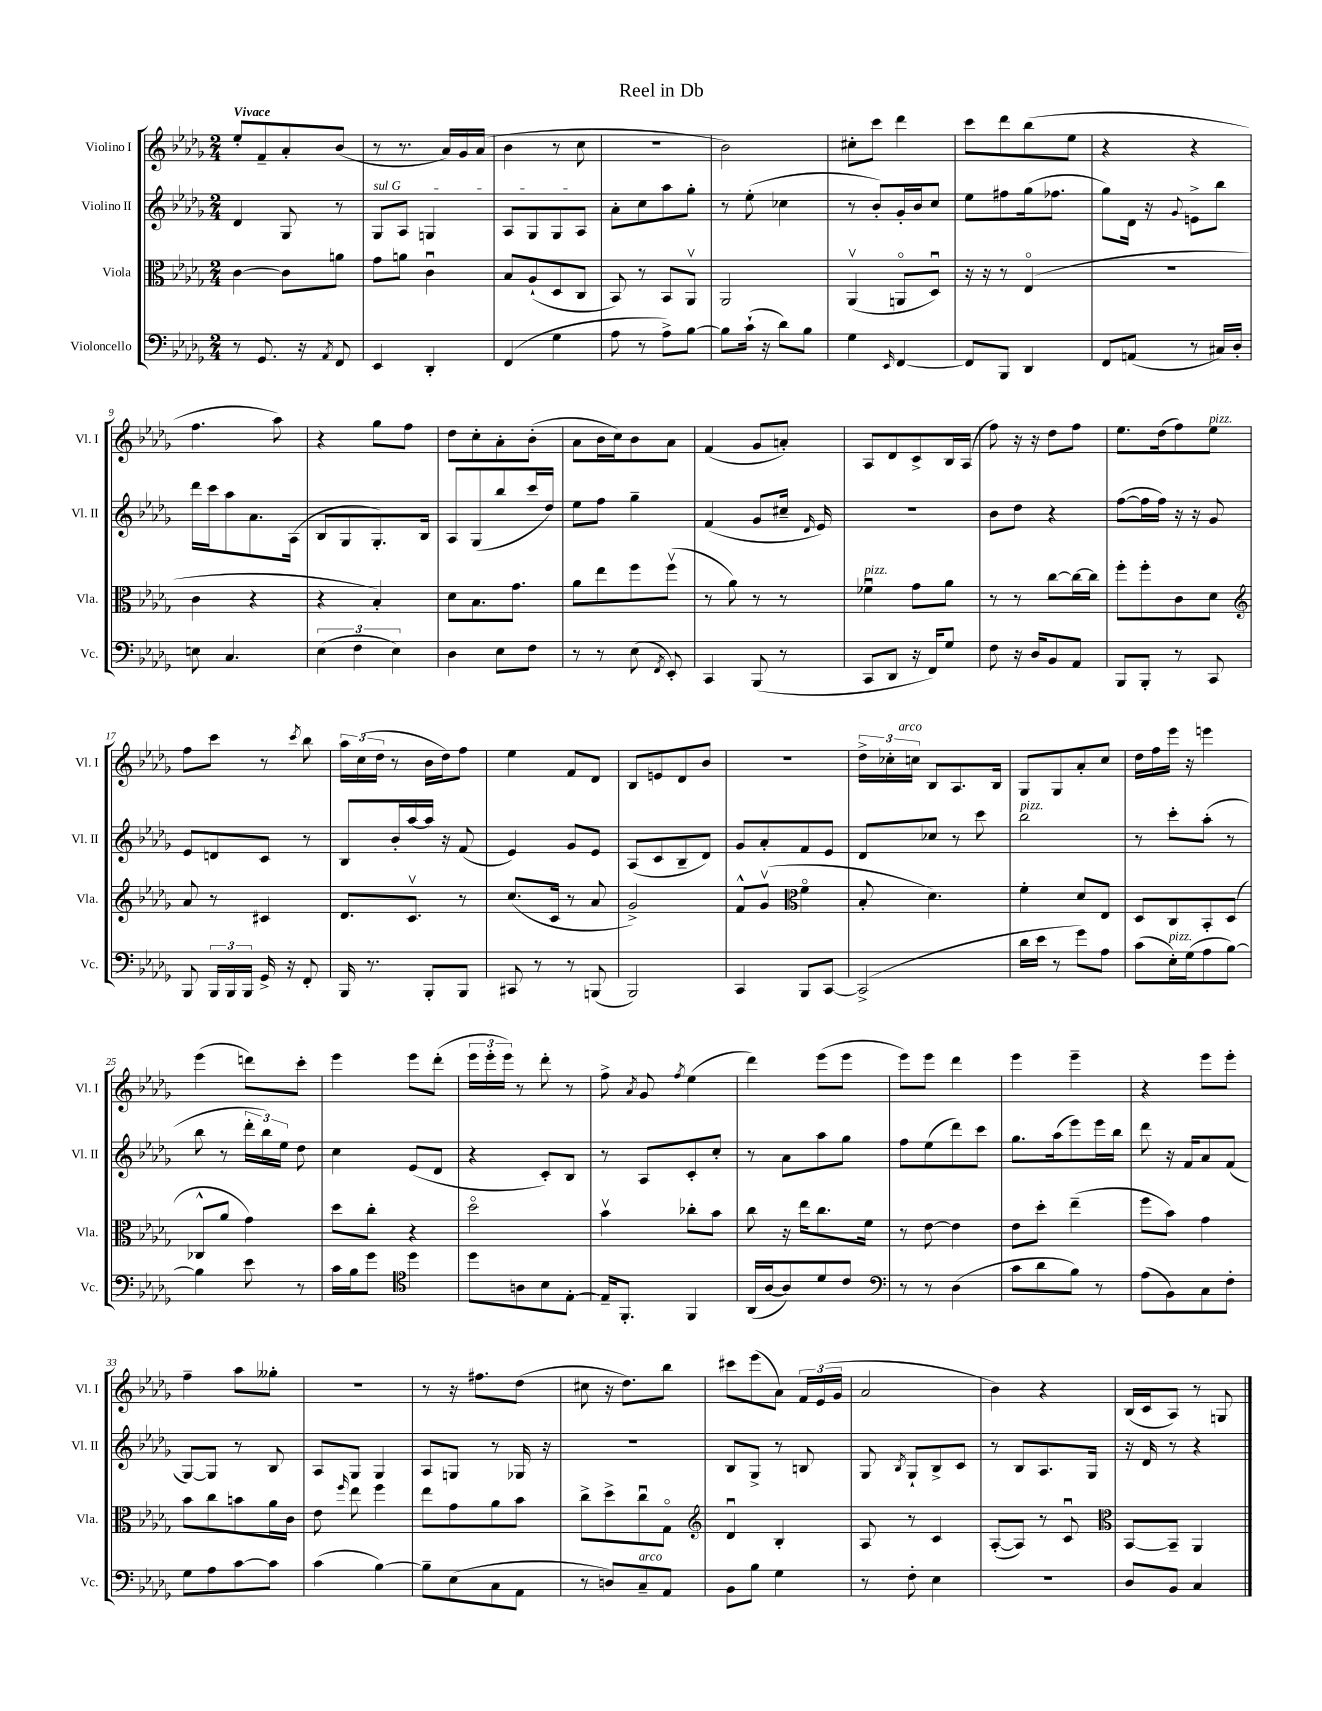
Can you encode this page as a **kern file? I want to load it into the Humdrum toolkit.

**kern	**kern	**kern	**kern
*staff4	*staff3	*staff2	*staff1
*clefF4	*clefC3	*clefG2	*clefG2
*k[b-e-a-d-g-]	*k[b-e-a-d-g-]	*k[b-e-a-d-g-]	*k[b-e-a-d-g-]
*M2/4	*M2/4	*M2/4	*M2/4
8r	[4c	4d-	8ee-'
8.GG-	.	.	8f~
.	8c]	8G-	8a-'
16r	.	.	.
8qAA-	.	.	.
8FF	8a	8r	(8b-
=	=	=	=
4EE-	8g-	8G-	8r
.	8a	8A-	8.r
4DD-'	4cu	4G	.
.	.	.	16a-)
.	.	.	16g-
.	.	.	(16a-
=	=	=	=
(4FF	8B-	8A-	4b-
.	(8A-`	8G-	.
4G-	8D-	8G-	8r
.	8C	8A-	8cc
=	=	=	=
8A-	8BB-)	8a-'	2r
8r	8r	8cc	.
8A-^)	8BB-	8aa-	.
[8B-	8AA-v	8gg-'	.
=	=	=	=
8B-]	2AA-	8r	2b-)
(16c`	.	(8ee-'	.
16r	.	.	.
8d-)	.	4cc-	.
8B-	.	.	.
=	=	=	=
4G-	(4AA-v	8r	8cc#'
.	.	8b-')	8ccc
16qqEE-	.	.	.
[4FF	8AAo	16g-'	4ddd-
.	.	16b-	.
.	8D-u)	8cc	.
=	=	=	=
8FF]	16r	8ee-	8ccc
.	16r	.	.
8BBB-	8r	8ff#	8ddd-
4DD-	(4E-o	(16gg-	(8bb-
.	.	8.ff-	.
.	.	.	8ee-
=	=	=	=
8FF	2r	8gg-)	4r
(8AA	.	16d-	.
.	.	16r	.
.	.	8qqg-	.
8r	.	8e^	4r
16C#)	.	8bb-	.
16D-'	.	.	.
=	=	=	=
8E	4c	16ddd-	4.ff
.	.	16ccc	.
4.C	.	8aa-	.
.	4r	8.a-	.
.	.	.	8aa-)
.	.	(16A-	.
=	=	=	=
(6E-	4r	8B-	4r
.	.	8G-	.
6F	.	.	.
.	4B-')	8.G-')	8gg-
6E-)	.	.	.
.	.	.	8ff
.	.	16B-	.
=	=	=	=
4D-	8d-	8A-	8dd-
.	8.B-	(8G-	8cc'
8E-	.	8bb-	8a-'
.	8.g-	.	.
8F	.	16ccc	(8b-'
.	.	16dd-)	.
=	=	=	=
8r	8a-	8ee-	8a-
8r	8ee-	8ff	16b-
.	.	.	16cc)
(8E-	8ff	4gg-~	8b-
8qFF	.	.	.
8EE-')	(8ffv	.	8a-
=	=	=	=
4CC	8r	(4f	(4f
.	8a-)	.	.
(8BBB-	8r	8g-	8g-
8r	8r	16cc#~	8a')
.	.	16qqd-	.
.	.	16e-)	.
=	=	=	=
8CC	4f-u	2r	8A-
8DD-	.	.	8d-
16r	8g-	.	8c^
16FF)	.	.	.
8G-	8a-	.	16B-
.	.	.	(16A-
=	=	=	=
8F	8r	8b-	8ff)
16r	8r	8dd-	16r
16D-	.	.	16r
8BB-	[8cc	4r	8dd-
8AA-	16cc_	.	8ff
.	16cc]	.	.
=	=	=	=
8BBB-	8ff'	([8ff	8.ee-
8BBB-'	8ff'	16ff]	.
.	.	16ff)	(16dd-
8r	8c	16r	8ff)
.	.	16r	.
8CC	8d-	8g-	8ee-
=	=	=	=
*	*clefG2	*	*
8BBB-	8a-	8e-	8ff
24BBB-	8r	8d	8ccc
24BBB-	.	.	.
24BBB-	.	.	.
16GG-^	4c#	8c	8r
16r	.	.	.
.	.	.	8qccc
8FF'	.	8r	8bb-
=	=	=	=
16BBB-	8.d-	8B-	24aa-
.	.	.	(24cc
8.r	.	.	.
.	.	.	24dd-
.	.	16b-'	8r
.	8.cv	[16aa-	.
8BBB-'	.	16aa-]	16b-
.	.	16r	16dd-)
8BBB-	8r	(8f	8ff
=	=	=	=
8CC#	(8.cc	4e-)	4ee-
8r	.	.	.
.	16c	.	.
8r	8r	8g-	8f
(8BBB	8a-	8e-	8d-
=	=	=	=
2BBB-)	2g-^)	(8A-	8B-
.	.	8c	8e
.	.	8B-~	8d-
.	.	8d-)	8b-
=	=	=	=
4CC	8f^^	8g-	2r
.	(8g-v	8a-'	.
*	*clefC3	*	*
8BBB-	4fo	8f	.
[8CC	.	8e-	.
=	=	=	=
(2CC^]	8B-'	8d-	24dd-^
.	.	.	24cc-'
.	.	.	24cc
.	4.d-)	8cc-	8B-
.	.	8r	8.A-
.	.	8ccc	.
.	.	.	16B-
=	=	=	=
16d-	4f'	2bb-	8G-
16e-	.	.	.
8r	.	.	8G-
8g-)	8d-	.	8a-'
8A-	8E-	.	8cc
=	=	=	=
(8c	8D-	8r	16dd-
.	.	.	16ff
16E-')	8C	8ccc'	16eee-
(16G-	.	.	16r
8A-	8BB-'	(8aa-'	4eee
[8B-)	(8D-	8r	.
=	=	=	=
4B-]	8C-^^	8bb-	(4eee-
.	8a-	8r	.
8e-	4g-)	24ddd-'	8ddd)
.	.	24bb-)	.
.	.	24ee-	.
8r	.	8dd-	8ccc'
=	=	=	=
16c	8dd-	4cc	4eee-
16B-	.	.	.
8g-	8cc'	.	.
*clefC4	*	*	*
4dd-	4r	(8e-	8eee-
.	.	8d-	(8ddd-'
=	=	=	=
8dd-	2dd-o	4r	24eee-
.	.	.	24eee-'
.	.	.	24eee-)
8A	.	.	8r
8B-	.	8c')	8ddd-'
[8E-'	.	8B-	8r
=	=	=	=
16E-~]	4b-v	8r	8ff^
8.FF'	.	.	.
.	.	.	8qa-
.	.	8A-	8g-
.	.	.	8qff
4FF	8cc-'	8c'	(4ee-
.	8b-	8cc'	.
=	=	=	=
(16AA-	8cc	8r	4ddd-)
[16A-	.	.	.
8A-])	16r	8a-	.
.	16ee-	.	.
8d-	8.cc	8aa-	(8eee-
8c	.	8gg-	8eee-
.	16f	.	.
=	=	=	=
*clefF4	*	*	*
8r	8r	8ff	8eee-)
8r	[8e-	(8ee-	8eee-
(4D-	4e-]	8ddd-)	4ddd-
.	.	8ccc	.
=	=	=	=
8c	8e-	8.gg-	4eee-
8d-	8dd-'	.	.
.	.	(16aa-	.
8B-)	(4ee-~	8eee-)	4eee-~
8r	.	16eee-	.
.	.	16bb-	.
=	=	=	=
(8A-	8ff	8ddd-	4r
8BB-)	8b-)	16r	.
.	.	16f	.
8C	4g-	8a-	8eee-
8F'	.	(8f	8eee-'
=	=	=	=
8G-	8b-	[8G-)	4ff~
8A-	8cc	8G-]	.
[8c	8b	8r	8aa-
8c]	16a-	8B-	8gg--'
.	16c	.	.
=	=	=	=
(4c	8e-	8A-	2r
.	16qqff	.	.
.	8ee-	8G-	.
[4B-)	4ff	4G-	.
=	=	=	=
8B-~]	8ee-	8A-	8r
(8E-	8g-	8G	16r
.	.	.	8.ff#
8C	8a-	8r	.
8AA-	8b-	16G-	(8dd-
.	.	16r	.
=	=	=	=
8r	8cc^	2r	8cc#
8D)	8dd-^	.	16r
.	.	.	8.dd-)
8C~	8ccu	.	.
8AA-	8G-o	.	8bb-
=	=	=	=
*	*clefG2	*	*
8BB-	4d-u	8B-	8ccc#
8B-	.	8G-^	(8eee-
4G-	4B-'	8r	8a-)
.	.	8B	24f
.	.	.	(24e-
.	.	.	24g-
=	=	=	=
8r	8A-	8G-	2a-
.	.	8qB-	.
8F'	8r	8G-`	.
4E-	4c	8B-^	.
.	.	8c	.
=	=	=	=
2r	([8A-'	8r	4b-)
.	8A-])	8B-	.
.	8r	8.A-	4r
.	8cu	.	.
.	.	16G-	.
=	=	=	=
*	*clefC3	*	*
8D-	[8BB-	16r	(16B-
.	.	16d-	16c
8BB-	8BB-~]	8r	8A-)
4C	4AA-	4r	8r
.	.	.	8G
==	==	==	==
*-	*-	*-	*-
